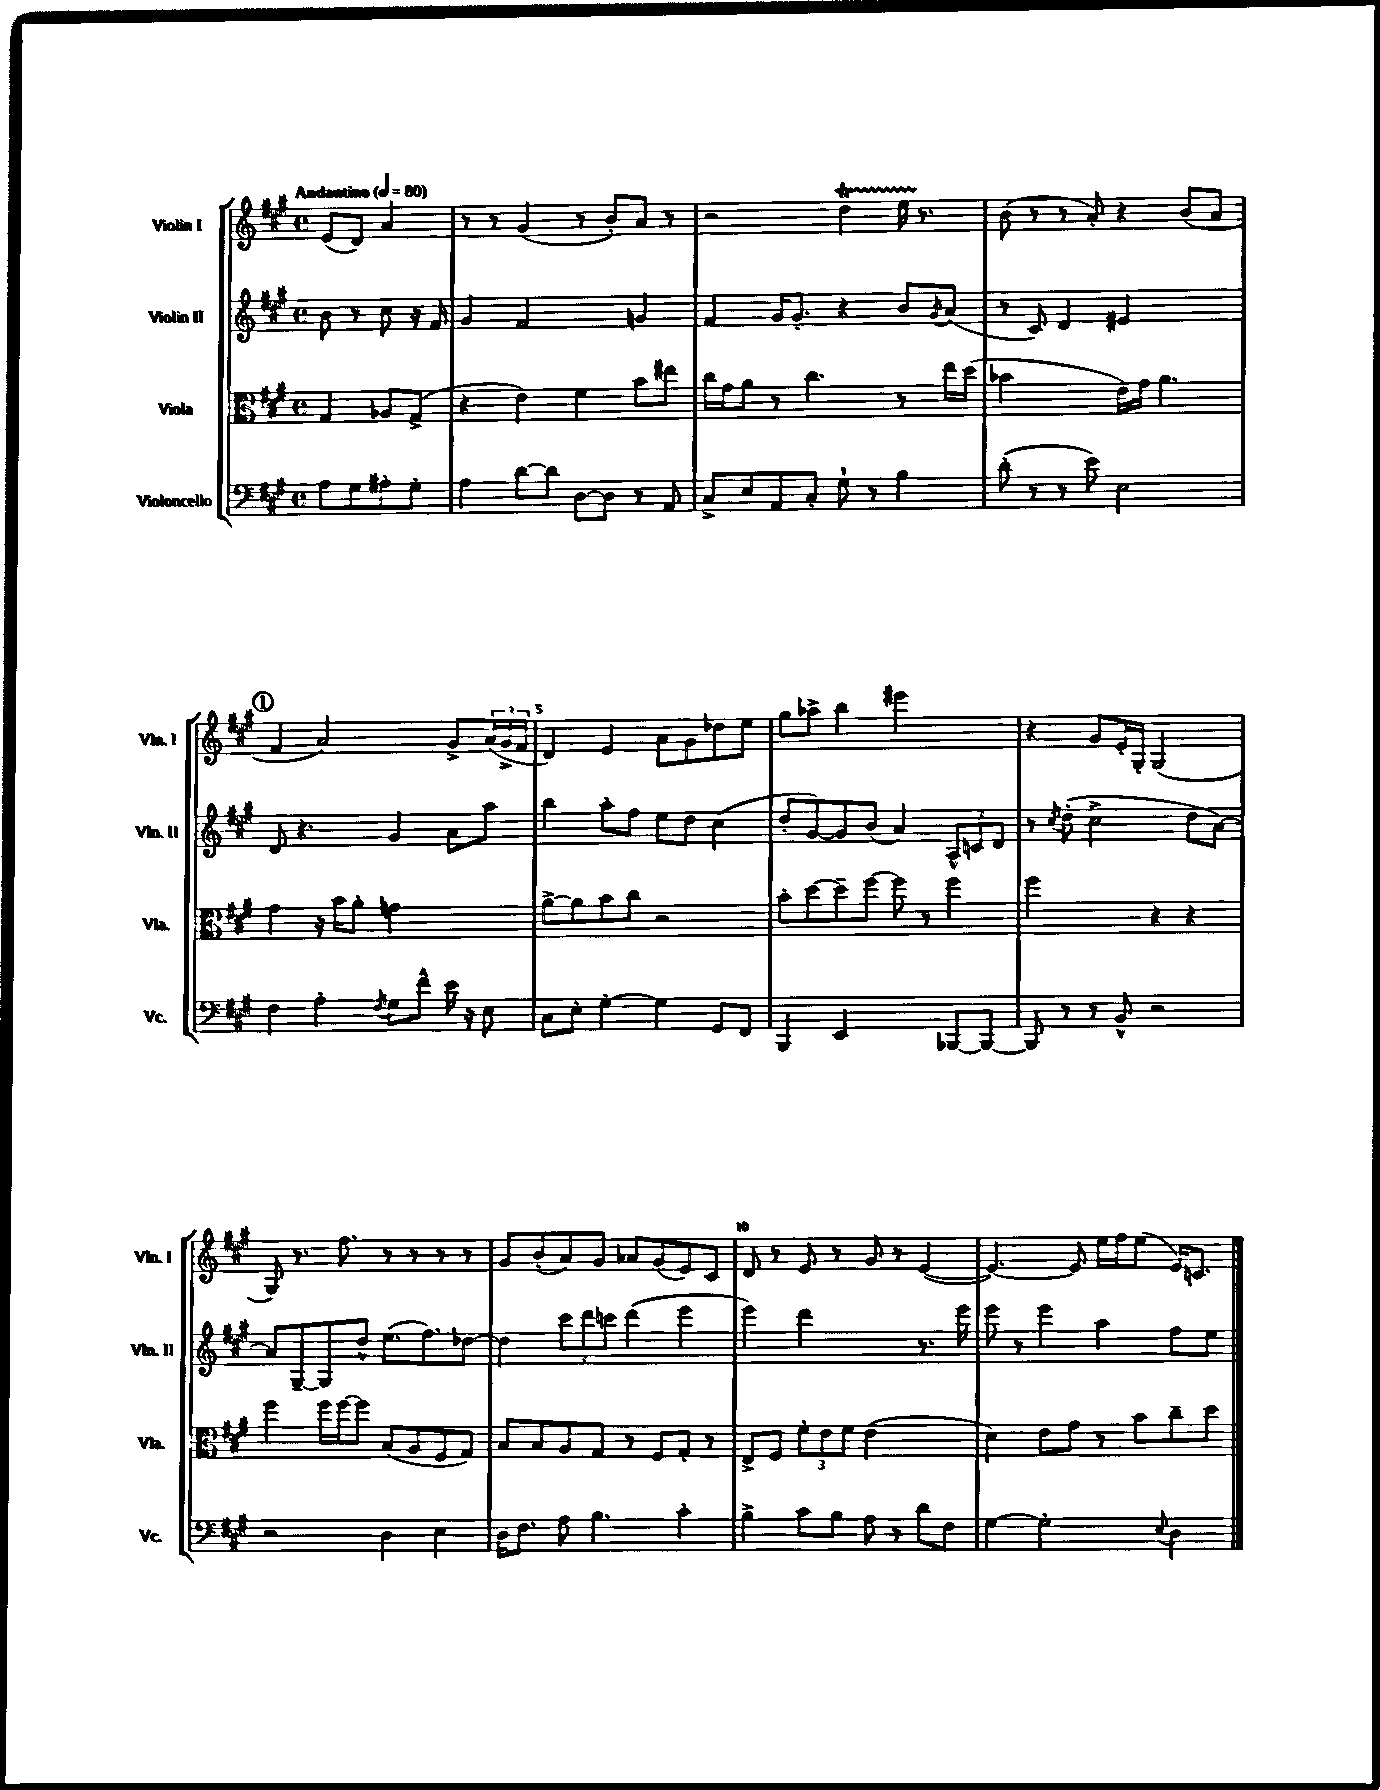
<<
\new StaffGroup <<
\new Staff = "s0" \with { instrumentName = "Violin I" shortInstrumentName = "Vln. I" } {
    \clef treble \key a \major \defaultTimeSignature \time 4/4 \partial 2 \tempo "Andantino" 4 = 80
    e'8( d'8) a'4 |
    r8 r8 gis'4( r8 b'8-.) a'8 r8 |
    r2 d''4\startTrillSpan e''16 r8.\stopTrillSpan |
    b'8( r8 r8 a'8-.) r4 b'8( a'8 |
    \mark \markup { \circle "1" } fis'4 a'2) gis'8-> \tuplet 3/2 { a'16( gis'16-> fis'16 } |
    d'4) e'4 a'8 gis'8 des''8 e''8 |
    gis''8 aes''8-> b''4 eis'''2 |
    r4 gis'8 e'16-. gis16-. gis2( |
    gis8) r8. fis''8. r8 r8 r8 r8 |
    gis'8 b'8-.( a'8) gis'8 aes'8 gis'8( e'8) cis'8 |
    d'8 r8 e'8 r8 gis'8 r8 e'4~( |
    e'4.~) e'8 e''16 fis''16 e''8( e'16) c'8. \bar "|." |
}
\new Staff = "s1" \with { instrumentName = "Violin II" shortInstrumentName = "Vln. II" } {
    \clef treble \key a \major \defaultTimeSignature \time 4/4 \partial 2
    b'8 r8 cis''8 r16 fis'16 |
    gis'4 fis'2 g'4 |
    fis'4 gis'16 gis'8.-. r4 b'8 \acciaccatura { gis'8 } a'8( |
    r8 cis'8) d'4 eis'2 |
    \mark \markup { \circle "1" } d'8 r4. gis'4 a'8 a''8 |
    b''4 a''8-. fis''8 e''8 d''8 cis''4( |
    d''8-. gis'8~) gis'8 b'8( a'4) \tuplet 3/2 { a8-^ c'8 d'8 } |
    r8 \acciaccatura { cis''8 } d''8-.( cis''2-> d''8 a'8~) |
    a'8 gis8~-- gis8 d''8-^ e''8.( fis''8.) des''8~ |
    des''4 \tuplet 3/2 { cis'''8 d'''8 c'''8 } d'''4( e'''4 |
    e'''4) d'''2 r8. e'''16 |
    e'''8 r8 e'''4 a''4 fis''8 e''8 \bar "|." |
}
\new Staff = "s2" \with { instrumentName = "Viola" shortInstrumentName = "Vla." } {
    \clef alto \key a \major \defaultTimeSignature \time 4/4 \partial 2
    gis4 aes8 gis8->( |
    r4 e'4) fis'4 b'8 eis''8 |
    cis''16 gis'16 a'8 r8 cis''4. r8 e''16 d''16( |
    bes'2 e'16) gis'16 a'4. |
    \mark \markup { \circle "1" } gis'4 r16 b'16 a'8-. g'2 |
    a'8~-> a'8 b'8 cis''8 r2 |
    b'8-. d''8~ d''8-- fis''8~ fis''8 r8 fis''4 |
    fis''2 r4 r4 |
    fis''4 fis''16 fis''16~ fis''8 b8( a8 fis8 gis8) |
    b8 b8 a8 gis8 r8 fis8 gis8-. r8 |
    e8-> fis8 \tuplet 3/2 { fis'8-. e'8 fis'8 } e'2( |
    d'4) e'8 gis'8 r8 b'8 cis''8-- d''8 \bar "|." |
}
\new Staff = "s3" \with { instrumentName = "Violoncello" shortInstrumentName = "Vc." } {
    \clef bass \key a \major \defaultTimeSignature \time 4/4 \partial 2
    a8 gis8 ais8-. gis8-. |
    a4 d'8~ d'8 d8~ d8 r8 a,8 |
    cis8-> e8 a,8 cis8-. gis8-! r8 b4 |
    d'8-.( r8 r8 e'8) e2 |
    \mark \markup { \circle "1" } fis4 a4-. \acciaccatura { fis8 } gis8 fis'8-^ e'16 r16 e8 |
    cis8 e8-. gis4~-. gis4 gis,8 fis,8 |
    b,,4 e,2 bes,,8~ bes,,8~ |
    bes,,8 r8 r8 b,8-^ r2 |
    r2 d4 e4 |
    d16 fis8. a8 b4. cis'4-. |
    b4-> cis'8 b8 a8 r8 d'8 fis8 |
    gis4~ gis2-. \appoggiatura { e8 } d4 \bar "|." |
}
>>
>>
\layout { \context { \Score \override BarNumber.break-visibility = ##(#f #t #t) barNumberVisibility = #(every-nth-bar-number-visible 5) } }
